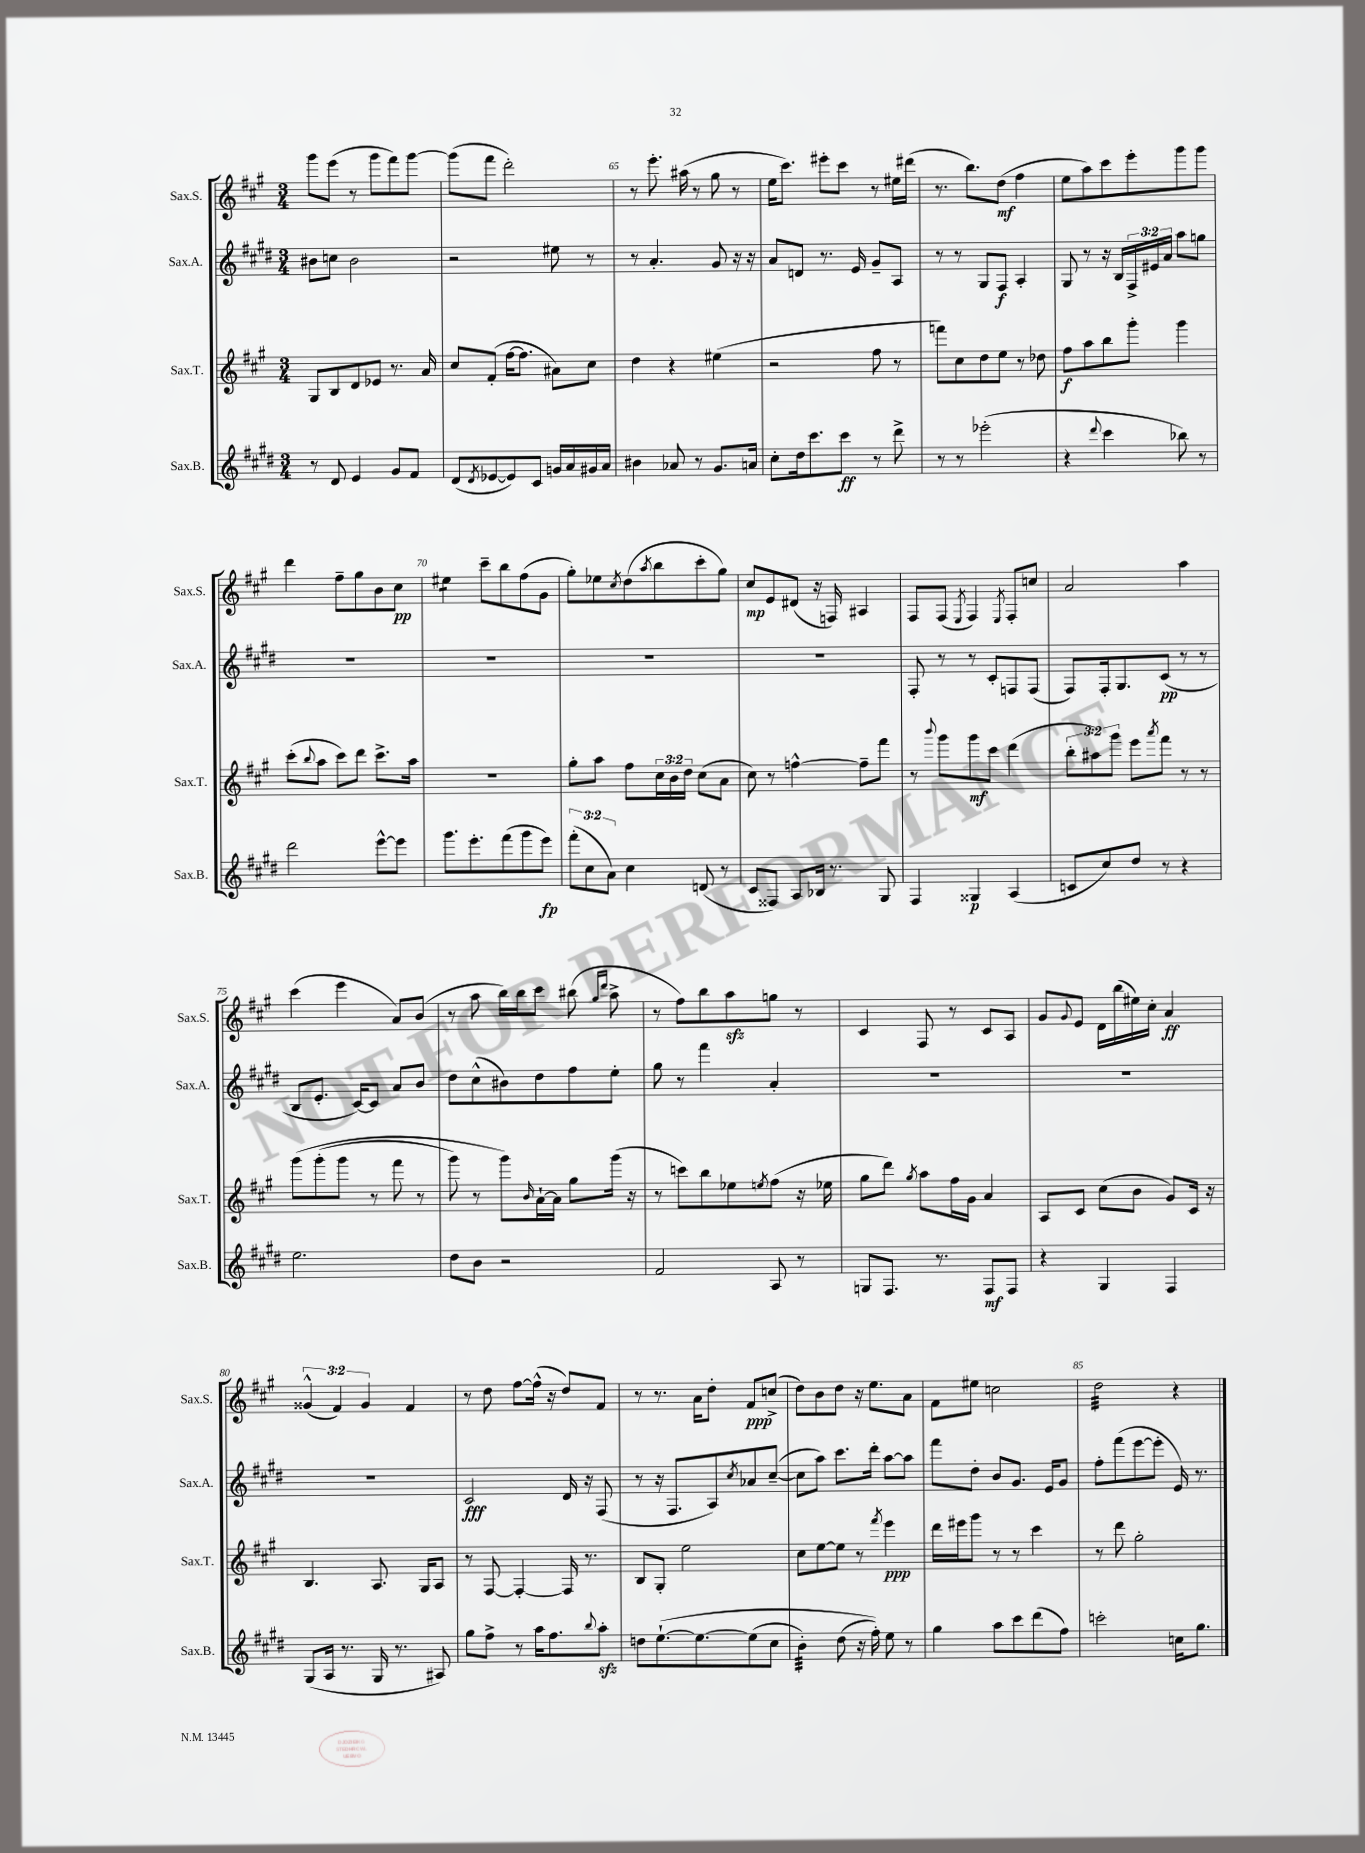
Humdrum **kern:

**kern	**kern	**kern	**kern
*staff4	*staff3	*staff2	*staff1
*clefG2	*clefG2	*clefG2	*clefG2
*k[f#c#g#d#]	*k[f#c#g#]	*k[f#c#g#d#]	*k[f#c#g#]
*M3/4	*M3/4	*M3/4	*M3/4
8r	8G#	8b#	8ggg#
8d#	8B	8cc	(8eee
4e	8d	2b#	8r
.	8e-	.	8ggg#
8g#	8.r	.	8fff#)
8f#	.	.	[8ggg#
.	16a	.	.
=	=	=	=
(8d#	8cc#	2r	(8ggg#]
8qd#	.	.	.
[8e-	(8f#'	.	8fff#
8e-])	[16ff#	.	2ddd')
.	8.ff#]	.	.
8c#	.	.	.
16g	8a#)	8ee#	.
16a	.	.	.
16g#	8cc#	8r	.
16a	.	.	.
=	=	=	=
4b#	4dd	8r	8r
.	.	4.a'	8.eee'
8a-	4r	.	.
.	.	.	(16aa#
8r	.	.	8r
8.g#	(4ee#	8g#	8gg#
.	.	16r	8r
16a	.	16r	.
=	=	=	=
8cc#'	2r	8a	16ee
.	.	.	8.ccc#)
16dd#	.	8d	.
8.ccc#	.	.	.
.	.	8.r	8eee#'
8ccc#	.	.	8ccc#
.	.	16e	.
8r	8ff#	8g#~	8r
8ddd#^	8r	8A	16ee#
.	.	.	(16ddd#
=	=	=	=
8r	8fff)	8r	8.r
8r	8cc#	8r	.
.	.	.	8.bb)
(2eee-'	8dd	8G#	.
.	8ee	8F#	(8dd
.	8r	4A'	4ff#
.	8dd-	.	.
=	=	=	=
4r	8ff#	8G#	8ee
.	8aa	8r	8aa)
8qqddd#	.	.	.
4ccc#	8bb	16r	8ccc#
.	.	16B	.
.	8ggg#'	24F#^	8eee'
.	.	24e#	.
.	.	24a	.
8bb-)	4ggg#	8aa	8ggg#
8r	.	8gg	8ggg#
=	=	=	=
2ddd#	(8ccc#'	2.r	4ddd
.	8qqbb	.	.
.	8aa	.	.
.	8ccc#)	.	8ff#~
.	8ddd	.	8gg#
[8eee^^	8.ccc#^	.	8b
8eee]	.	.	8cc#
.	16aa	.	.
=	=	=	=
8.ggg#	2.r	2.r	4ee#
8.eee'	.	.	.
.	.	.	8ccc#~
(8fff#	.	.	8bb
8ggg#	.	.	(8ff#
8eee)	.	.	8g#
=	=	=	=
(12fff#'	8gg#'	2.r	8gg#')
12cc#	.	.	.
.	8aa	.	8ee-
12a)	.	.	.
.	.	.	8qcc#
4cc#	8ff#	.	(8dd
.	.	.	8qaa
.	24cc#	.	8bb
.	24b	.	.
.	24dd	.	.
(8d	(8cc#	.	8ccc#'
8r	8a	.	8gg#)
=	=	=	=
8c#	8cc#)	2.r	8cc#
8F##)	8r	.	8e
8A	[4ff^^	.	(8d#
16B-	.	.	16r
8.r	.	.	16F)
.	8ff~]	.	4A#
8G#	8fff#	.	.
=	=	=	=
4F#	8r	8F#'	8F#
.	8qqbbb	.	.
.	8ggg#	8r	(8F#
.	.	.	8qE
4G##	8ggg#	8r	4F#)
.	8ccc#	8c#'	.
.	.	.	8qE
(4A	(4ddd	8F	8F#'
.	.	(8F	8cc
=	=	=	=
8c	12bb'	8F#)	2a
.	12aa#)	.	.
8cc#)	.	16F#'	.
.	12ggg#	.	.
.	.	8.G#	.
8dd#	8eee	.	.
.	8qaaa	.	.
8r	8fff#	(8c#	.
4r	8r	8r	4aa
.	8r	8r	.
=	=	=	=
2.ee	&(8ggg#	8B	(4ccc#
.	(8ggg#'	8.e'	.
.	8ggg#	.	4eee
.	.	[16c#)	.
.	8r	8c#]	.
.	8fff#	8a	8a)
.	8r	8b	(8b
=	=	=	=
8dd#	8ggg#)	8dd#	8r
8b	8r	(8cc#^^	8aa
2r	8ggg#&)	8b#)	16bb)
.	.	.	16bb
.	16qqb	.	.
.	[16a`	8dd#	8ccc#
.	16a]	.	.
.	8gg#	8ff#	(8bb#
.	.	.	16qqgg#
.	.	.	16qqddd
.	(16ggg#	8ee'	8aa^
.	16r	.	.
=	=	=	=
2f#	8r	8gg#	8r
.	8ccc)	8r	8ff#)
.	8bb	4fff#	8bb
.	8ee-	.	8aa
.	8qee	.	.
8A	(8ff#	4a'	8gg
8r	16r	.	8r
.	16ee-	.	.
=	=	=	=
8G	8gg#	2.r	4c#
8.F#	8ddd)	.	.
.	8qgg#	.	.
.	8aa	.	8F#
8.r	.	.	.
.	16ff#	.	8r
.	16g#	.	.
8F#	4a	.	8c#
8F#	.	.	8A
=	=	=	=
4r	8A	2.r	8g#
.	.	.	8qqg#
.	8c#	.	8e
4G#	(8cc#	.	16d
.	.	.	(16bb
.	8b	.	16ee#)
.	.	.	16cc#'
4F#	8g#)	.	4a
.	16c#	.	.
.	16r	.	.
=	=	=	=
(8G#	4.B	2.r	(6g##^^
16A	.	.	.
.	.	.	6f#)
8.r	.	.	.
.	.	.	6g##
16G#	8.A	.	.
8.r	.	.	.
.	.	.	4f#
.	16G#	.	.
8A#)	8A	.	.
=	=	=	=
8gg#	8r	2c#	8r
8ff#^	[8F#	.	8dd
8r	4F#'_	.	[8ff#
16aa	.	.	(16ff#^^]
8.ff#	.	.	16r
.	16F#]	16d#	8dd)
.	8.r	16r	.
8qqbb	.	.	.
8aa'	.	(8F#	8f#
=	=	=	=
8dd	8B	8r	8r
&([8.ee`	8G#'	16r	8.r
.	.	8.F#	.
.	2ee	.	.
8.ee_	.	.	16a
.	.	8A)	8dd'
.	.	8qcc#	.
(8ee]	.	8a-	8f#
8cc#	.	([8cc#~	(8cc^
=	=	=	=
4b')	8cc#	8cc#]	8dd)
.	[8ee	8aa)	8b
(8dd#	8ee]	8.ccc#	8dd
16r	8r	.	16r
16ff#')&)	.	16ddd#'	8.ee
.	8qfff#	.	.
8ee	4eee	[8aa	.
8r	.	8aa]	8a
=	=	=	=
4gg#	16ddd	8fff#	8f#
.	16eee#	.	.
.	8ggg#	8dd#'	8ee#
8aa	8r	8b	2cc
8ccc#	8r	8.g#	.
(8ddd#	4ccc#	.	.
.	.	16e	.
8ff#)	.	8g#	.
=	=	=	=
2ccc'	8r	8ff#'	2dd
.	8ddd	(8fff#	.
.	2gg#'	[8eee	.
.	.	8eee']	.
16cc	.	16e)	4r
8.gg#	.	8.r	.
==	==	==	==
*-	*-	*-	*-
